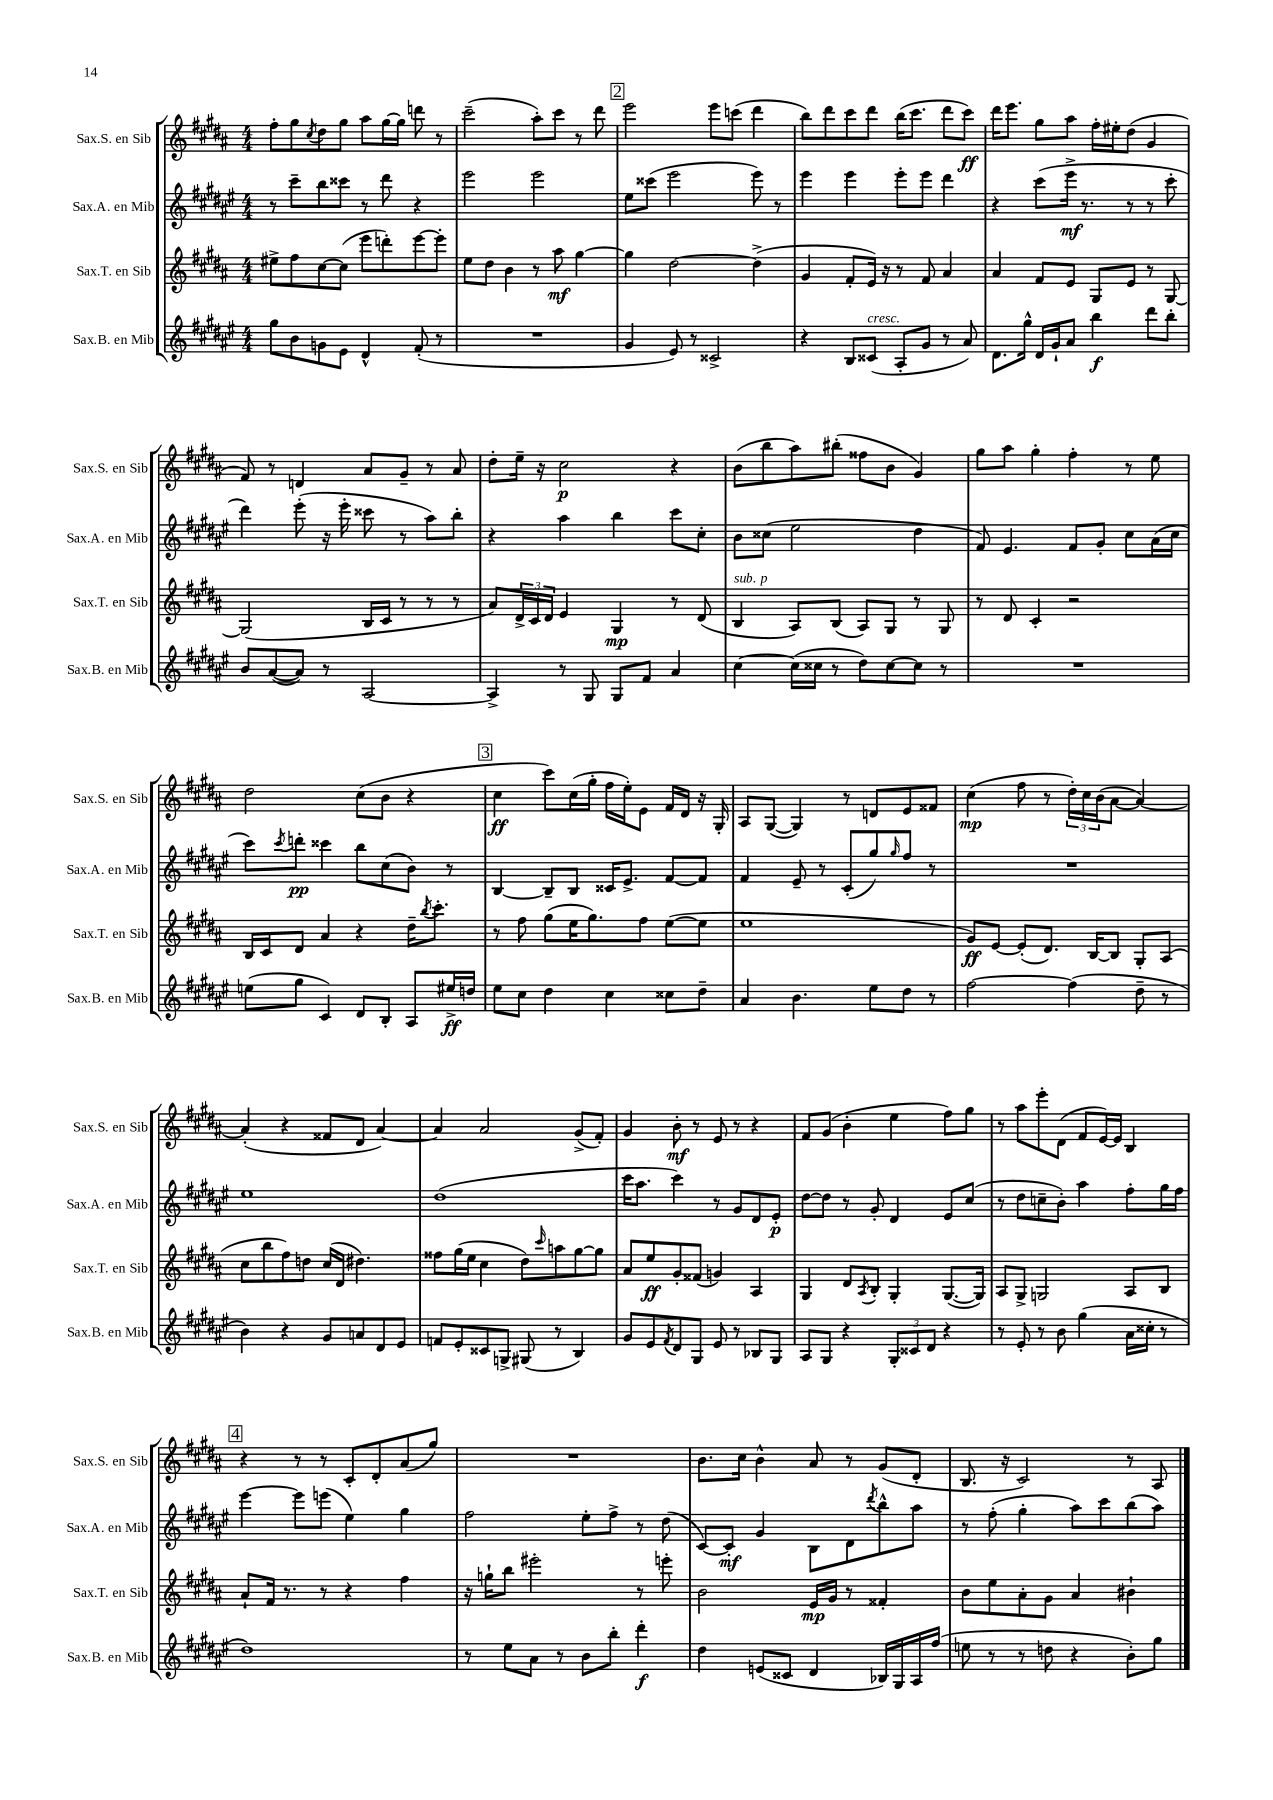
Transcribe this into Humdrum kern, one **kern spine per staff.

**kern	**kern	**kern	**kern
*staff4	*staff3	*staff2	*staff1
*clefG2	*clefG2	*clefG2	*clefG2
*k[f#c#g#d#a#e#]	*k[f#c#g#d#a#]	*k[f#c#g#d#a#e#]	*k[f#c#g#d#a#]
*M4/4	*M4/4	*M4/4	*M4/4
8gg#	8ee#^	8r	8ff#'
8b	8ff#	8ccc#~	8gg#
.	.	.	8qcc#
8g	[8cc#	8bb	8dd#
8e#	(8cc#]	8ccc##	8gg#
4d#^^	8eee	8r	8aa#
.	8ddd')	8ddd#	[16gg#
.	.	.	16gg#]
(8f#'	[8eee	4r	8ddd
8r	8eee']	.	8r
=	=	=	=
1r	8ee	2eee#	(2ccc#~
.	8dd#	.	.
.	4b	.	.
.	8r	2eee#	8aa#')
.	8aa#	.	8ccc#
.	[4gg#	.	8r
.	.	.	8ddd#
=	=	=	=
4g#	4gg#]	8ee#	2eee
.	.	(8ccc##	.
8e#)	[2dd#	2eee#	.
8r	.	.	.
2c##^	.	.	8eee
.	.	.	(8ccc
.	(4dd#^]	8eee#)	4ddd#
.	.	8r	.
=	=	=	=
4r	4g#	4eee#	8bb)
.	.	.	8ddd#
8B	8f#'	4eee#	8ccc#
(8c##	16e)	.	8ddd#
.	16r	.	.
8A#'	8r	8eee#'	(16bb
.	.	.	8.ccc#
8g#	8f#	8eee#	.
8r	4a#	4ddd#	8ddd#
8a#)	.	.	8ccc#)
=	=	=	=
8.d#	4a#	4r	16ddd#
.	.	.	8.eee
16gg#^^	.	.	.
16d#	8f#	(8ccc#	8gg#
16g#`	.	.	.
8a#	8e	16eee#^	8aa#
.	.	8.r	.
4bb	8G#	.	16ff#'
.	.	.	16ee#'
.	8e	8r	(8dd#
8ddd#	8r	8r	4g#
8bb'	[8G#	8ccc#'	.
=	=	=	=
8b	(2G#]	4ddd#)	8f#)
([8a#	.	.	8r
8a#])	.	(8eee#'	4d
8r	.	16r	.
.	.	16eee#'	.
[2A#	16B	8ccc##	8a#
.	16c#	.	.
.	8r	8r	8g#~
.	8r	8aa#)	8r
.	8r	8bb'	8a#
=	=	=	=
4A#^]	8a#)	4r	8dd#'
.	24d#^	.	16ee~
.	24c#	.	.
.	.	.	16r
.	24d#	.	.
8r	4e	4aa#	2cc#
8G#	.	.	.
8G#	4G#	4bb	.
8f#	.	.	.
4a#	8r	8ccc#	4r
.	(8d#	8cc#'	.
=	=	=	=
[4cc#	4B	8b	(8b
.	.	(8cc##	8bb
(16cc#]	8A#)	2ee#	8aa#)
16cc##	.	.	.
8r	(8B	.	(8bb#'
8dd#)	8A#)	.	8ff##
[8cc##	8G#	.	8b
8cc##]	8r	4dd#	4g#)
8r	8G#	.	.
=	=	=	=
1r	8r	8f#)	8gg#
.	8d#	4.e#	8aa#
.	4c#'	.	4gg#'
.	2r	8f#	4ff#'
.	.	8g#'	.
.	.	8cc#	8r
.	.	(16a#	8ee
.	.	16cc#	.
=	=	=	=
(8ee	16B	8ccc#)	2dd#
.	16c#	.	.
.	.	8qccc#	.
8gg#	8d#	8ddd'	.
4c#)	4a#	4ccc##	.
8d#	4r	8bb	(8cc#
8B'	.	(8cc#	8b
8A#	16dd#~	8b)	4r
.	8qbb	.	.
.	8.ccc#'	.	.
16ee#^	.	8r	.
16dd	.	.	.
=	=	=	=
8ee#	8r	[4B	4cc#
8cc#	8ff#	.	.
4dd#	(8gg#	8B~]	8ccc#)
.	16ee	8B	(16cc#
.	8.gg#)	.	16gg#'
4cc#	.	16c##	16ff#
.	.	8.e#^	16ee')
.	8ff#	.	8e
8cc##	([8ee	[8f#	16f#
.	.	.	16d#
8dd#~	8ee]	8f#]	16r
.	.	.	16G#'
=	=	=	=
4a#	1ee	4f#	8A#
.	.	.	([8G#
4.b	.	8e#~	4G#])
.	.	8r	.
.	.	(8c#'	8r
8ee#	.	8gg#)	8d
.	.	16qqgg#	.
8dd#	.	8ff#	8e
8r	.	8r	8f##
=	=	=	=
[2ff#	8g#)	1r	(4cc#
.	[8e	.	.
.	(8e']	.	8ff#
.	8.d#)	.	8r
(4ff#]	.	.	24dd#')
.	.	.	24cc#
.	[16B	.	.
.	.	.	(24b
.	8B]	.	[8a#
8dd#~	8G#'	.	4a#_)
8r	(8A#	.	.
=	=	=	=
4b)	8cc#	1ee#	(4a#']
.	8bb	.	.
4r	8ff#)	.	4r
.	8dd	.	.
8g#	(16cc#	.	8f##
.	16d#	.	.
8a	4.dd#)	.	8d#
8d#	.	.	[4a#)
8e#	.	.	.
=	=	=	=
8f	8ff##	(1dd#	4a#]
8e#'	(16gg#	.	.
.	16ee	.	.
8c##	4cc#	.	2a#
8G^	.	.	.
(8G#	8dd#)	.	.
.	16qqccc#	.	.
8r	8aa	.	.
4B)	[8gg#	.	(8g#^
.	8gg#]	.	8f#')
=	=	=	=
8g#	8a#	16ccc#	4g#
.	.	8.aa#	.
8e#	8ee	.	.
8qf#	.	.	.
8d#	8g#'	4ccc#)	8b'
8G#	(8f##	.	8r
8e#	4g)	8r	8e
8r	.	8g#	8r
8B-	4A#	8d#	4r
8G#	.	8e#'	.
=	=	=	=
8A#	4G#	[8dd#	8f#
8G#	.	8dd#]	(8g#
4r	8d#	8r	4b'
.	8qA#	.	.
.	8B'	8g#'	.
12G#'	4G#'	4d#	4ee
12c##	.	.	.
12d#	.	.	.
4r	([8.G#	8e#	8ff#)
.	.	(8cc#	8gg#
.	16G#])	.	.
=	=	=	=
8r	8A#	8r	8r
8e#'	8G#^	8dd#	8aa#
8r	2G	8cc~	8eee'
8b	.	8b')	(8d#
(4gg#	.	4aa#	8f#
.	.	.	[16e)
.	.	.	16e]
16a#	8A#	8ff#'	4B
16cc##'	.	.	.
8r	8B	16gg#	.
.	.	16ff#	.
=	=	=	=
1dd#)	8a#`	[4eee#	4r
.	16f#	.	.
.	8.r	.	.
.	.	8eee#]	8r
.	8r	(8eee	8r
.	4r	4ee#)	8c#'
.	.	.	8d#'
.	4ff#	4gg#	(8a#
.	.	.	8gg#)
=	=	=	=
8r	16r	2ff#	1r
.	16gg`	.	.
8ee#	8bb	.	.
8a#	2eee#'	.	.
8r	.	.	.
8b	.	8ee#'	.
8bb'	.	8ff#^	.
4ddd#'	8r	8r	.
.	8eee'	(8dd#	.
=	=	=	=
4dd#	2b	[8c#)	8.b
.	.	8c#']	.
.	.	.	16cc#
(8e	.	4g#	4b^^
8c##	.	.	.
4d#	16e	8B	8a#
.	16g#	.	.
.	8r	8d#	8r
.	.	8qddd#	.
16B-)	4f##'	8bb^^	(8g#
16G#	.	.	.
16A#	.	8aa#	8d#'
(16ff#	.	.	.
=	=	=	=
8ee	8b	8r	8.B
8r	8ee	(8ff#'	.
.	.	.	16r
8r	8a#'	4gg#'	2c#)
8dd	8g#	.	.
4r	4a#	8aa#)	.
.	.	8ccc#	.
8b')	4b#`	(8bb	8r
8gg#	.	8aa#)	8A#
==	==	==	==
*-	*-	*-	*-
